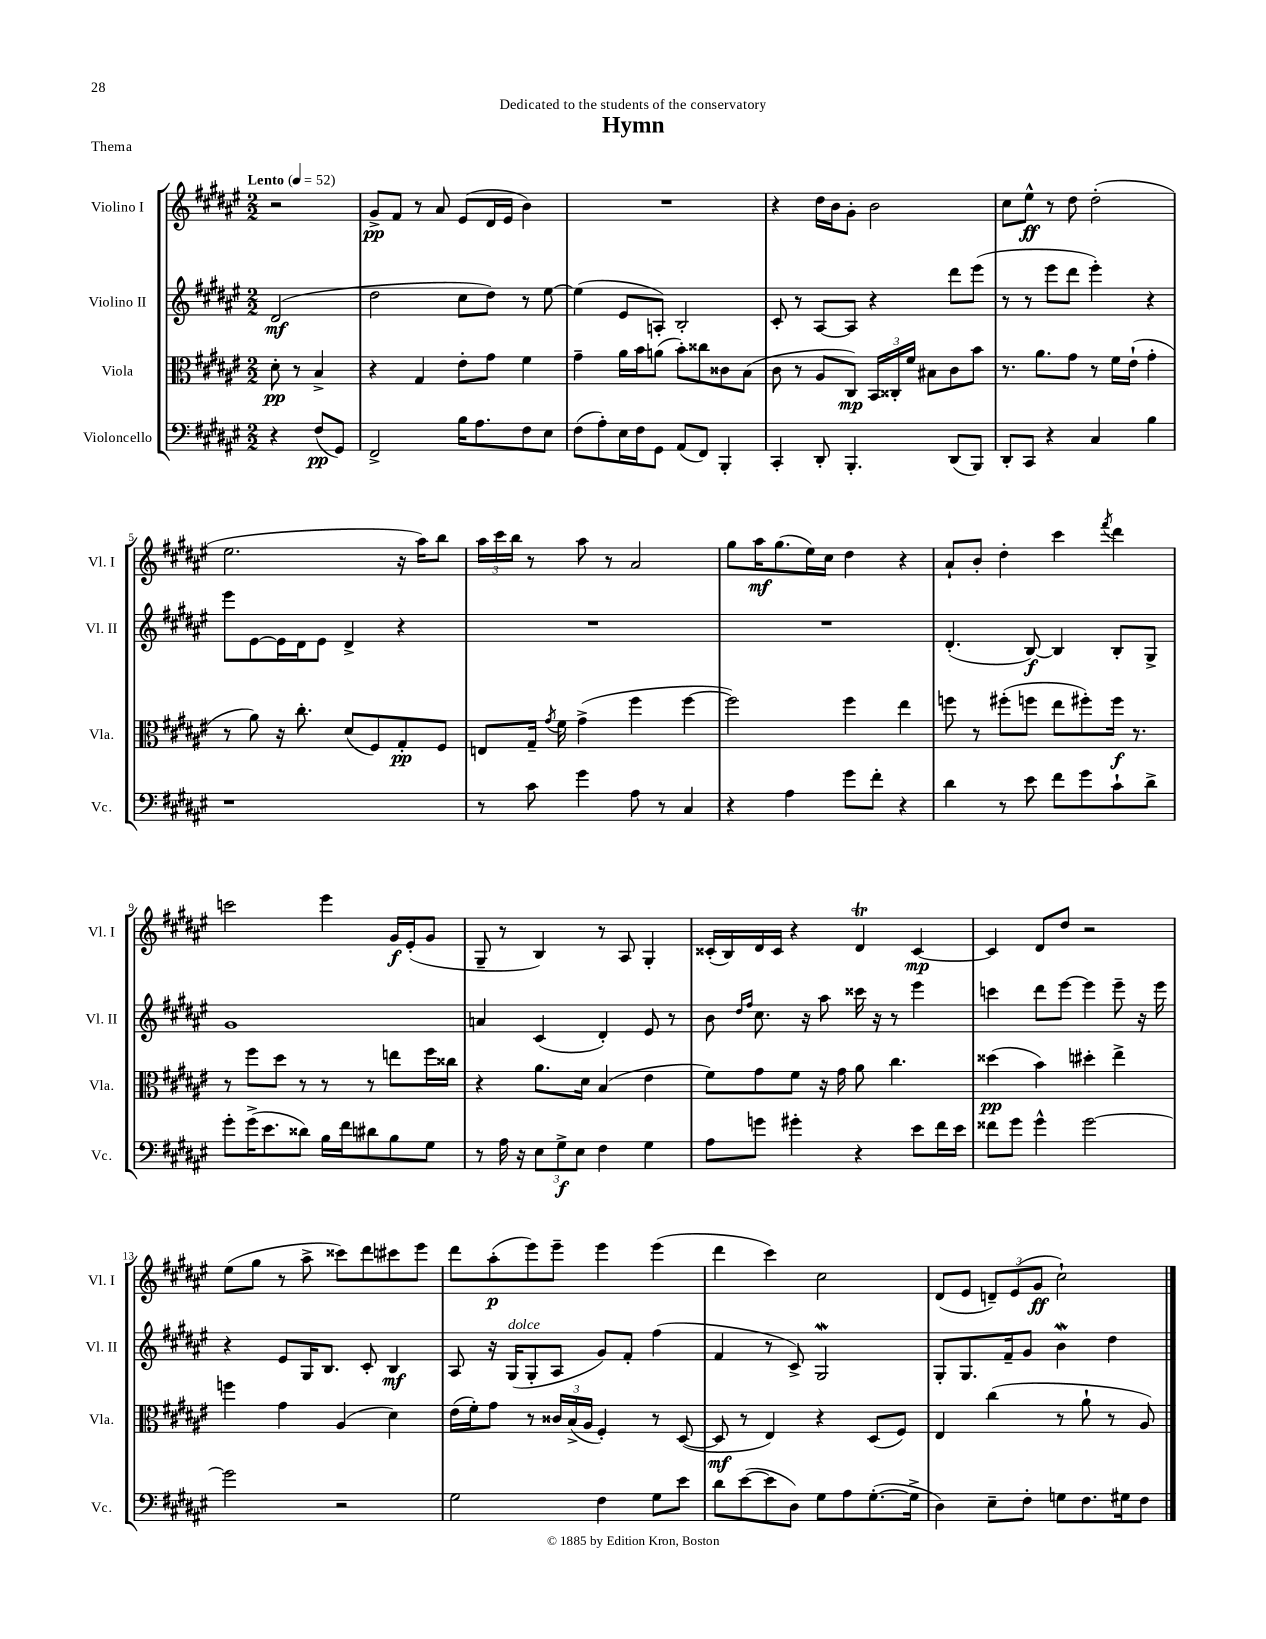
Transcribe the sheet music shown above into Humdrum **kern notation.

**kern	**dynam	**kern	**dynam	**kern	**dynam	**kern	**dynam
*part4	*part4	*part3	*part3	*part2	*part2	*part1	*part1
*staff4	*staff4	*staff3	*staff3	*staff2	*staff2	*staff1	*staff1
*I"Violoncello	*	*I"Viola	*	*I"Violino II	*	*I"Violino I	*
*I'Vc.	*	*I'Vla.	*	*I'Vl. II	*	*I'Vl. I	*
*clefF4	*	*clefC3	*	*clefG2	*	*clefG2	*
*k[f#c#g#d#a#e#]	*	*k[f#c#g#d#a#e#]	*	*k[f#c#g#d#a#e#]	*	*k[f#c#g#d#a#e#]	*
*M2/2	*	*M2/2	*	*M2/2	*	*M2/2	*
*MM52	*	*MM52	*	*MM52	*	*MM52	*
=	=	=	=	=	=	=	=
!	!	!	!	!	!	!LO:TX:a:B:t=Lento	!
4r	.	8d#'\	pp	(2d#/	mf	2r	.
.	.	8r	.	.	.	.	.
(8F#/L	pp	4B^/	.	.	.	.	.
8GG#/J)	.	.	.	.	.	.	.
=1	=1	=1	=1	=1	=1	=1	=1
2FF#^/	.	4r	.	2dd#\	.	8g#^/L	pp
.	.	.	.	.	.	8f#/J	.
.	.	4G#/	.	.	.	8r	.
.	.	.	.	.	.	8a#/	.
16B\KL	.	8e#'\L	.	8cc#\L	.	(8e#/L	.
8.A#\	.	.	.	.	.	.	.
.	.	8g#\J	.	8dd#\J)	.	16d#/L	.
.	.	.	.	.	.	16e#/JJ	.
8F#\	.	4f#\	.	8r	.	4b\)	.
8E#\J	.	.	.	[8ee#\	.	.	.
=2	=2	=2	=2	=2	=2	=2	=2
(8F#\L	.	4g#~\	.	(4ee#\]	.	1r	.
8A#'\)	.	.	.	.	.	.	.
16E#\L	.	16a#\LL	.	8e#/L	.	.	.
16F#\J	.	16b\J	.	.	.	.	.
8GG#\J	.	(8an\J	.	8An'/J)	.	.	.
(8AA#/L	.	8b'\L)	.	2B'/	.	.	.
8FF#/J)	.	8cc##X\	.	.	.	.	.
4BBB'/	.	8c##X\	.	.	.	.	.
.	.	(8B\J	.	.	.	.	.
=3	=3	=3	=3	=3	=3	=3	=3
4CC#'/	.	8c#\	.	8c#'/	.	4r	.
.	.	8r	.	8r	.	.	.
8DD#'/	.	8A#/L	.	[8A#/L	.	16dd#\LL	.
.	.	.	.	.	.	16b\J	.
4.BBB'/	.	8C#/J)	mp	8A#/J]	.	8g#'\J	.
.	.	24BB/LL	.	4r	.	2b\	.
.	.	24C##X'/	.	.	.	.	.
.	.	24f#/JJ	.	.	.	.	.
.	.	8B#X\L	.	.	.	.	.
(8DD#/L	.	8c#\	.	8ddd#\L	.	.	.
8BBB/J)	.	8b\J	.	(8eee#\J	.	.	.
=4	=4	=4	=4	=4	=4	=4	=4
8DD#'/L	.	8.r	.	8r	.	8cc#\L	.
8CC#/J	.	.	.	8r	.	8ee#^^\J	ff
.	.	8.a#\L	.	.	.	.	.
4r	.	.	.	8eee#\L	.	8r	.
.	.	8g#\J	.	8ddd#\J	.	8dd#\	.
4C#/	.	8r	.	4eee#'\)	.	(2dd#'\	.
.	.	16f#\LL	.	.	.	.	.
.	.	(16e#`\JJ	.	.	.	.	.
4B\	.	4g#'\	.	4r	.	.	.
!!LO:LB:g=z
=5	=5	=5	=5	=5	=5	=5	=5
1r	.	8r	.	8eee#\L	.	2.ee#\	.
.	.	8a#\)	.	[8e#\	.	.	.
.	.	16r	.	16e#\L]	.	.	.
.	.	8.cc#'\	.	16d#\J	.	.	.
.	.	.	.	8e#\J	.	.	.
.	.	(8d#/L	.	4d#^/	.	.	.
.	.	8F#/)	.	.	.	.	.
.	.	8G#'/	pp	4r	.	16r	.
.	.	.	.	.	.	16aa#\KL)	.
.	.	8F#/J	.	.	.	8bb\J	.
=6	=6	=6	=6	=6	=6	=6	=6
8r	.	8En/L	.	1r	.	24aa#\LL	.
.	.	.	.	.	.	24ccc#\	.
.	.	.	.	.	.	24bb\JJ	.
8c#\	.	16G#~/Jk	.	.	.	8r	.
.	.	8qg#/	.	.	.	.	.
.	.	16f#\	.	.	.	.	.
4g#\	.	(4g#^\	.	.	.	8aa#\	.
.	.	.	.	.	.	8r	.
8A#\	.	4ff#\	.	.	.	2a#/	.
8r	.	.	.	.	.	.	.
4C#/	.	[4ff#\	.	.	.	.	.
=7	=7	=7	=7	=7	=7	=7	=7
4r	.	2ff#\])	.	1r	.	8gg#\L	.
.	.	.	.	.	.	16aa#\K	mf
.	.	.	.	.	.	(8.gg#\	.
4A#\	.	.	.	.	.	.	.
.	.	.	.	.	.	16ee#\L)	.
.	.	.	.	.	.	16cc#\JJ	.
8g#\L	.	4ff#\	.	.	.	4dd#\	.
8f#'\J	.	.	.	.	.	.	.
4r	.	4ee#\	.	.	.	4r	.
=8	=8	=8	=8	=8	=8	=8	=8
4d#\	.	8ffn\	.	(4.d#'/	.	8a#`/L	.
.	.	8r	.	.	.	8b'/J	.
8r	.	(8ff#X'\L	.	.	.	4dd#'\	.
8e#\	.	8ffn\J	.	[8B/)	f	.	.
8f#\L	.	8ee#\L	.	4B/]	.	4ccc#\	.
8g#\	.	8ff#X'\)	.	.	.	.	.
.	.	.	.	.	.	8qfff#/	.
8c#`\	.	16ff#\Jk	f	8B'/L	.	4ddd#\	.
.	.	8.r	.	.	.	.	.
8d#^\J	.	.	.	8G#^/J	.	.	.
!!LO:LB:g=z
=9	=9	=9	=9	=9	=9	=9	=9
8g#'\L	.	8r	.	1g#	.	2cccn\	.
(16g#^\K	.	8ff#\L	.	.	.	.	.
8.e#\	.	.	.	.	.	.	.
.	.	8dd#\J	.	.	.	.	.
8d##X\J)	.	8r	.	.	.	.	.
16B\LL	.	8r	.	.	.	4eee#\	.
16f#\J	.	.	.	.	.	.	.
8d#X\	.	8r	.	.	.	.	.
8B\	.	8een\L	.	.	.	16g#/LL	f
.	.	.	.	.	.	(16e#'/J	.
8G#\J	.	16ff#\L	.	.	.	8g#/J	.
.	.	16cc##X\JJ	.	.	.	.	.
=10	=10	=10	=10	=10	=10	=10	=10
8r	.	4r	.	4an/	.	8G#~/	.
16A#\	.	.	.	.	.	8r	.
16r	.	.	.	.	.	.	.
12E#\L	.	8.a#\L	.	(4c#/	.	4B/)	.
12G#^\	f	.	.	.	.	.	.
12E#\J	.	.	.	.	.	.	.
.	.	16d#\Jk	.	.	.	.	.
4F#\	.	(4B/	.	4d#'/)	.	8r	.
.	.	.	.	.	.	8A#/	.
4G#\	.	4e#\	.	8e#/	.	4G#'/	.
.	.	.	.	8r	.	.	.
=11	=11	=11	=11	=11	=11	=11	=11
8A#\L	.	8f#\L)	.	8b\	.	(16c##X'/LL	.
.	.	.	.	.	.	16B/)	.
.	.	.	.	16qqdd#/LL	.	.	.
.	.	.	.	16qqff#/JJ	.	.	.
8gn\J	.	8g#\	.	8.cc#\	.	16d#/	.
.	.	.	.	.	.	16c##/JJ	.
4g#X'\	.	8f#\J	.	.	.	4r	.
.	.	.	.	16r	.	.	.
.	.	16r	.	8aa#\	.	.	.
.	.	16g#\	.	.	.	.	.
4r	.	8a#\	.	16ccc##X\	.	4d#T/	.
.	.	.	.	16r	.	.	.
.	.	4.cc#\	.	8r	.	.	.
8e#\L	.	.	.	4eee#\	.	[4c##/	mp
16f#\L	.	.	.	.	.	.	.
16e#\JJ	.	.	.	.	.	.	.
=12	=12	=12	=12	=12	=12	=12	=12
8f##X\L	.	(4dd##X\	pp	4cccn\	.	4c##/]	.
8g#\J	.	.	.	.	.	.	.
4g#^^\	.	4b\)	.	8ddd#\L	.	8d#/L	.
.	.	.	.	[8eee#\J	.	8dd#/J	.
[2g#\	.	4dd#X'\	.	4eee#\]	.	2r	.
.	.	4ee#^\	.	8eee#~\	.	.	.
.	.	.	.	16r	.	.	.
.	.	.	.	16eee#\	.	.	.
!!LO:LB:g=z
=13	=13	=13	=13	=13	=13	=13	=13
2g#\]	.	4ffn\	.	4r	.	(8ee#\L	.
.	.	.	.	.	.	8gg#\J	.
.	.	4g#\	.	8e#/L	.	8r	.
.	.	.	.	16G#/K	.	8aa#^\	.
.	.	.	.	8.B/J	.	.	.
2r	.	(4A#/	.	.	.	8ccc##X\L)	.
.	.	.	.	8c#'/	.	8ddd#\	.
.	.	4d#\)	.	4B/	mf	8ccc#X\	.
.	.	.	.	.	.	8eee#\J	.
=14	=14	=14	=14	=14	=14	=14	=14
2G#\	.	(16e#\LL	.	8A#/	.	8ddd#\L	.
.	.	16f#'\J)	.	.	.	.	.
.	.	8g#\J	.	16r	.	(8aa#'\	p
!	!	!	!	!LO:TX:a:i:t=dolce	!	!	!
.	.	.	.	(16G#/KL	.	.	.
.	.	8r	.	8G#'/	.	8eee#\)	.
.	.	24c##X/LL	.	8A#/J	.	8eee#~\J	.
.	.	(24B^/	.	.	.	.	.
.	.	24A#/JJ	.	.	.	.	.
4F#\	.	4F#'/)	.	8g#/L)	.	4eee#\	.
.	.	.	.	8f#'/J	.	.	.
8G#\L	.	8r	.	(4ff#\	.	(4eee#\	.
8e#\J	.	([8D#/	.	.	.	.	.
=15	=15	=15	=15	=15	=15	=15	=15
8d#\L	.	8D#/]	mf	4f#/	.	4ddd#\	.
([8e#\	.	8r	.	.	.	.	.
8e#\]	.	4E#/)	.	8r	.	4ccc#\)	.
8D#\J)	.	.	.	8c#^/)	.	.	.
8G#\L	.	4r	.	2G#W/	.	2cc#\	.
8A#\	.	.	.	.	.	.	.
([8.G#'\	.	(8D#/L	.	.	.	.	.
.	.	8F#/J)	.	.	.	.	.
16G#^\Jk]	.	.	.	.	.	.	.
=16	=16	=16	=16	=16	=16	=16	=16
4D#\)	.	4E#/	.	8G#'/L	.	(8d#/L	.
.	.	.	.	8.G#/	.	8e#/J	.
8E#~\L	.	(4cc#\	.	.	.	12dn~/L)	.
.	.	.	.	16f#~/k	.	.	.
.	.	.	.	.	.	(12e#/	.
8F#'\J	.	.	.	8g#/J	.	.	.
.	.	.	.	.	.	12g#/J	ff
8Gn\L	.	8r	.	4bw\	.	2cc#`\)	.
8.F#\	.	8a#`\	.	.	.	.	.
.	.	8r	.	4dd#\	.	.	.
16G#X\k	.	.	.	.	.	.	.
8F#\J	.	8A#/)	.	.	.	.	.
==	==	==	==	==	==	==	==
*-	*-	*-	*-	*-	*-	*-	*-
